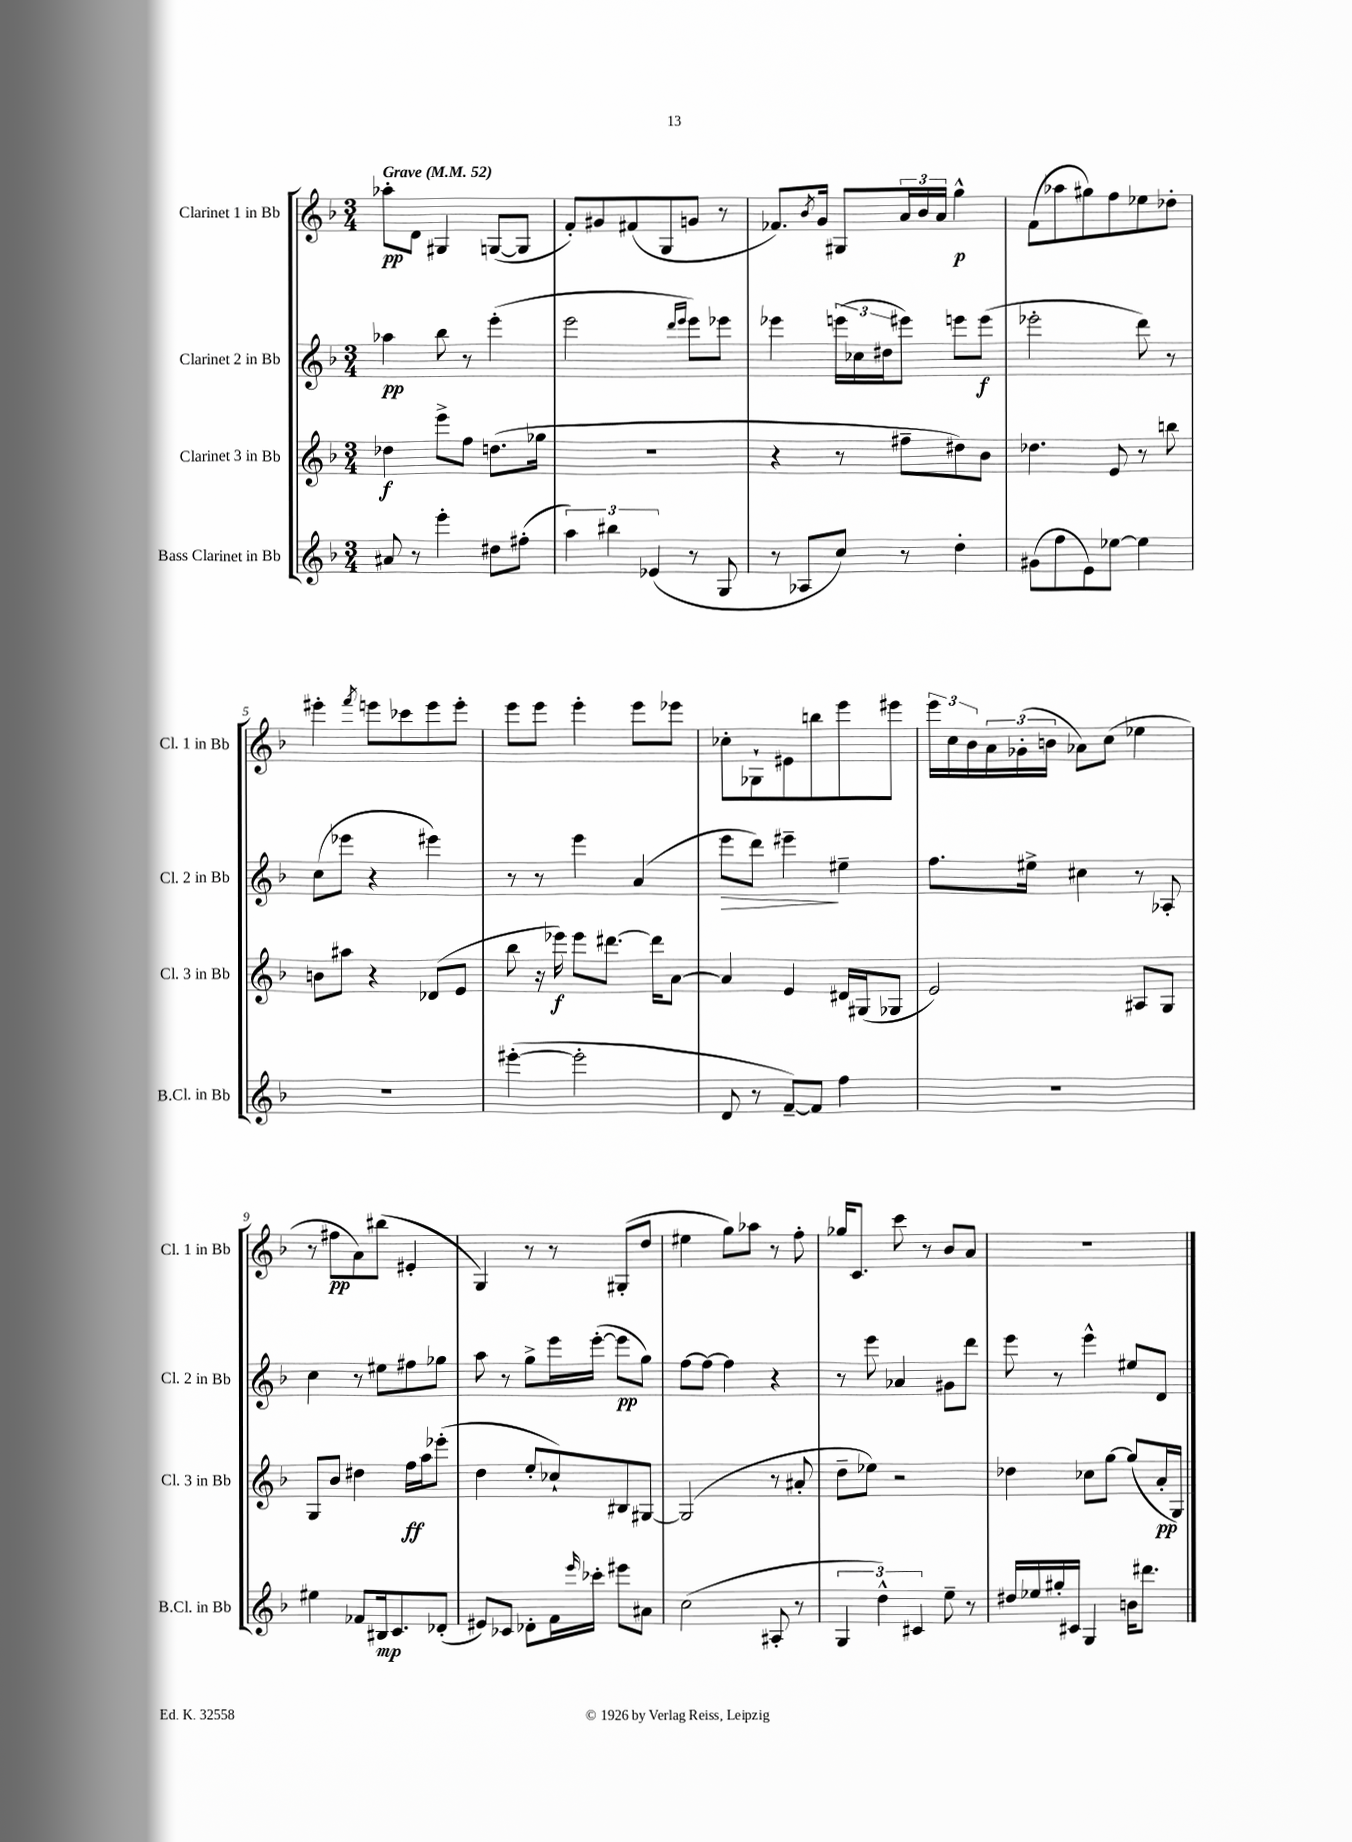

**kern	**kern	**kern	**kern
*staff4	*staff3	*staff2	*staff1
*clefG2	*clefG2	*clefG2	*clefG2
*k[b-]	*k[b-]	*k[b-]	*k[b-]
*M3/4	*M3/4	*M3/4	*M3/4
*MM52	*MM52	*MM52	*MM52
8a#/	4dd-\	4aa-\	8aa-'\L
8r	.	.	8d\J
4eee'\	8eee^\L	8bb-\	4G#/
.	8ff\J	8r	.
8dd#\L	(8.dd\L	(4eee'\	([8G/L
(8ff#'\J	.	.	8G/]J
.	16gg-\Jk	.	.
=	=	=	=
6aa\)	2.r	2eee\	8f'/L)
.	.	.	8g#/
6bb#\	.	.	.
.	.	.	(8f#/
(6e-/	.	.	.
.	.	.	8G/
.	.	16qqddd/LL	.
.	.	16qqeee/JJ	.
8r	.	8eee\L)	8g/J
8G/	.	8eee-\J	8r
=	=	=	=
8r	4r	4eee-\	8.f-/L)
8A-/L	.	.	.
.	.	.	8qb-/
.	.	.	16g/Jk
8cc/J)	8r	(24eee\LL	8G#/L
.	.	24cc-\	.
.	.	24dd#\J	.
8r	8ff#~\L	8eee#\J)	24a/L
.	.	.	24b-/
.	.	.	24a/JJ
4dd'\	8dd#\)	8eee\L	4gg^^\
.	8b-\J	(8eee\J	.
=	=	=	=
(8g#\L	4.dd-\	2eee-'\	(8f\L
8ff\	.	.	8aa-\
8e\)	.	.	8gg#\)
[8ee-\J	8e/	.	8ff\
4ee-\]	8r	8ddd\)	8ee-\
.	8bb\	8r	8dd-'\J
=	=	=	=
2.r	8b\L	(8cc\L	4eee#'\
.	8aa#\J	8eee-\J	.
.	.	.	8qfff/
.	4r	4r	8eee\L
.	.	.	8ccc-\
.	(8d-/L	4eee#\)	8eee\
.	8e/J	.	8eee'\J
=	=	=	=
([4eee#'\	8bb-\	8r	8eee\L
.	16r	8r	8eee\J
.	16eee-\)	.	.
2eee#'\]	8eee-\L	4eee\	4eee'\
.	[8.ddd#\J	.	.
.	.	(4a/	8eee\L
.	16ddd#\]LK	.	.
.	[8a\J	.	8eee-\J
=	=	=	=
8d/	4a/]	8eee\L	8cc-'\L
8r	.	8ddd\J)	8G-`\
[8f~/L)	4e/	4eee#~\	8e#\
8f/]J	.	.	8bb\
4ff\	16d#/LL	4ee#~\	8eee\
.	(16G#/J	.	.
.	8G-/J	.	8eee#\J
=	=	=	=
2.r	2e/)	8.ff\L	24eee\LL
.	.	.	24cc\
.	.	.	24b-\
.	.	.	24a\
.	.	.	(24g-'\
.	.	16ee#^\Jk	.
.	.	.	24b\JJ
.	.	4cc#\	8a-\L)
.	.	.	(8cc\J
.	8A#/L	8r	4ee-\
.	8G/J	8A-'/	.
=	=	=	=
4ee#\	8G/L	4cc\	8r
.	8b-/J	.	8ff#\L
8f-/L	4dd#\	8r	8a\)
16B#/k	.	8ee#\L	(8bb#\J
8.c/	.	.	.
.	16ff\LL	8ff#\	4e#'/
.	16aa\J	.	.
(8d-'/J	(8eee-'\J	8gg-\J	.
=	=	=	=
8e#/L)	4dd\	8aa\	4G/)
8c-/J	.	8r	.
8d-'\L	8ee'/L	8gg^\L	8r
16f\L	8cc-`/)	16eee\L	8r
16qqeee/	.	.	.
16ccc-'\JJ	.	([16eee'\JJ	.
8eee#\L	8B#/	8eee\]L	(8G#'/L
8a#\J	[8G#/J	8gg\J)	8dd/J
=	=	=	=
(2cc\	(2G#/]	[8ff\L	4ee#\
.	.	8ff\_J	.
.	.	4ff\]	8gg\L)
.	.	.	8aa-\J
8A#'/	8r	4r	8r
8r	8a#'/	.	8ff'\
=	=	=	=
6G/	8dd~\L	8r	16gg-/LK
.	.	.	8.c/J
.	8ee-\J)	8eee\	.
6dd^^\)	.	.	.
.	2r	4a-/	8ccc\
6c#/	.	.	.
.	.	.	8r
8ee~\	.	8g#\L	8b-/L
8r	.	8ddd\J	8a/J
=	=	=	=
16dd#/LL	4dd-\	8eee\	2.r
16ee-/	.	.	.
16gg#'/	.	8r	.
16c#/JJ	.	.	.
4G/	8cc-\L	4eee^^\	.
.	[8gg\J	.	.
16b\LK	(8gg/]L	8ee#/L	.
8.ddd#\J	.	.	.
.	16a'/L	8d/J	.
.	16G/JJ)	.	.
==	==	==	==
*-	*-	*-	*-
